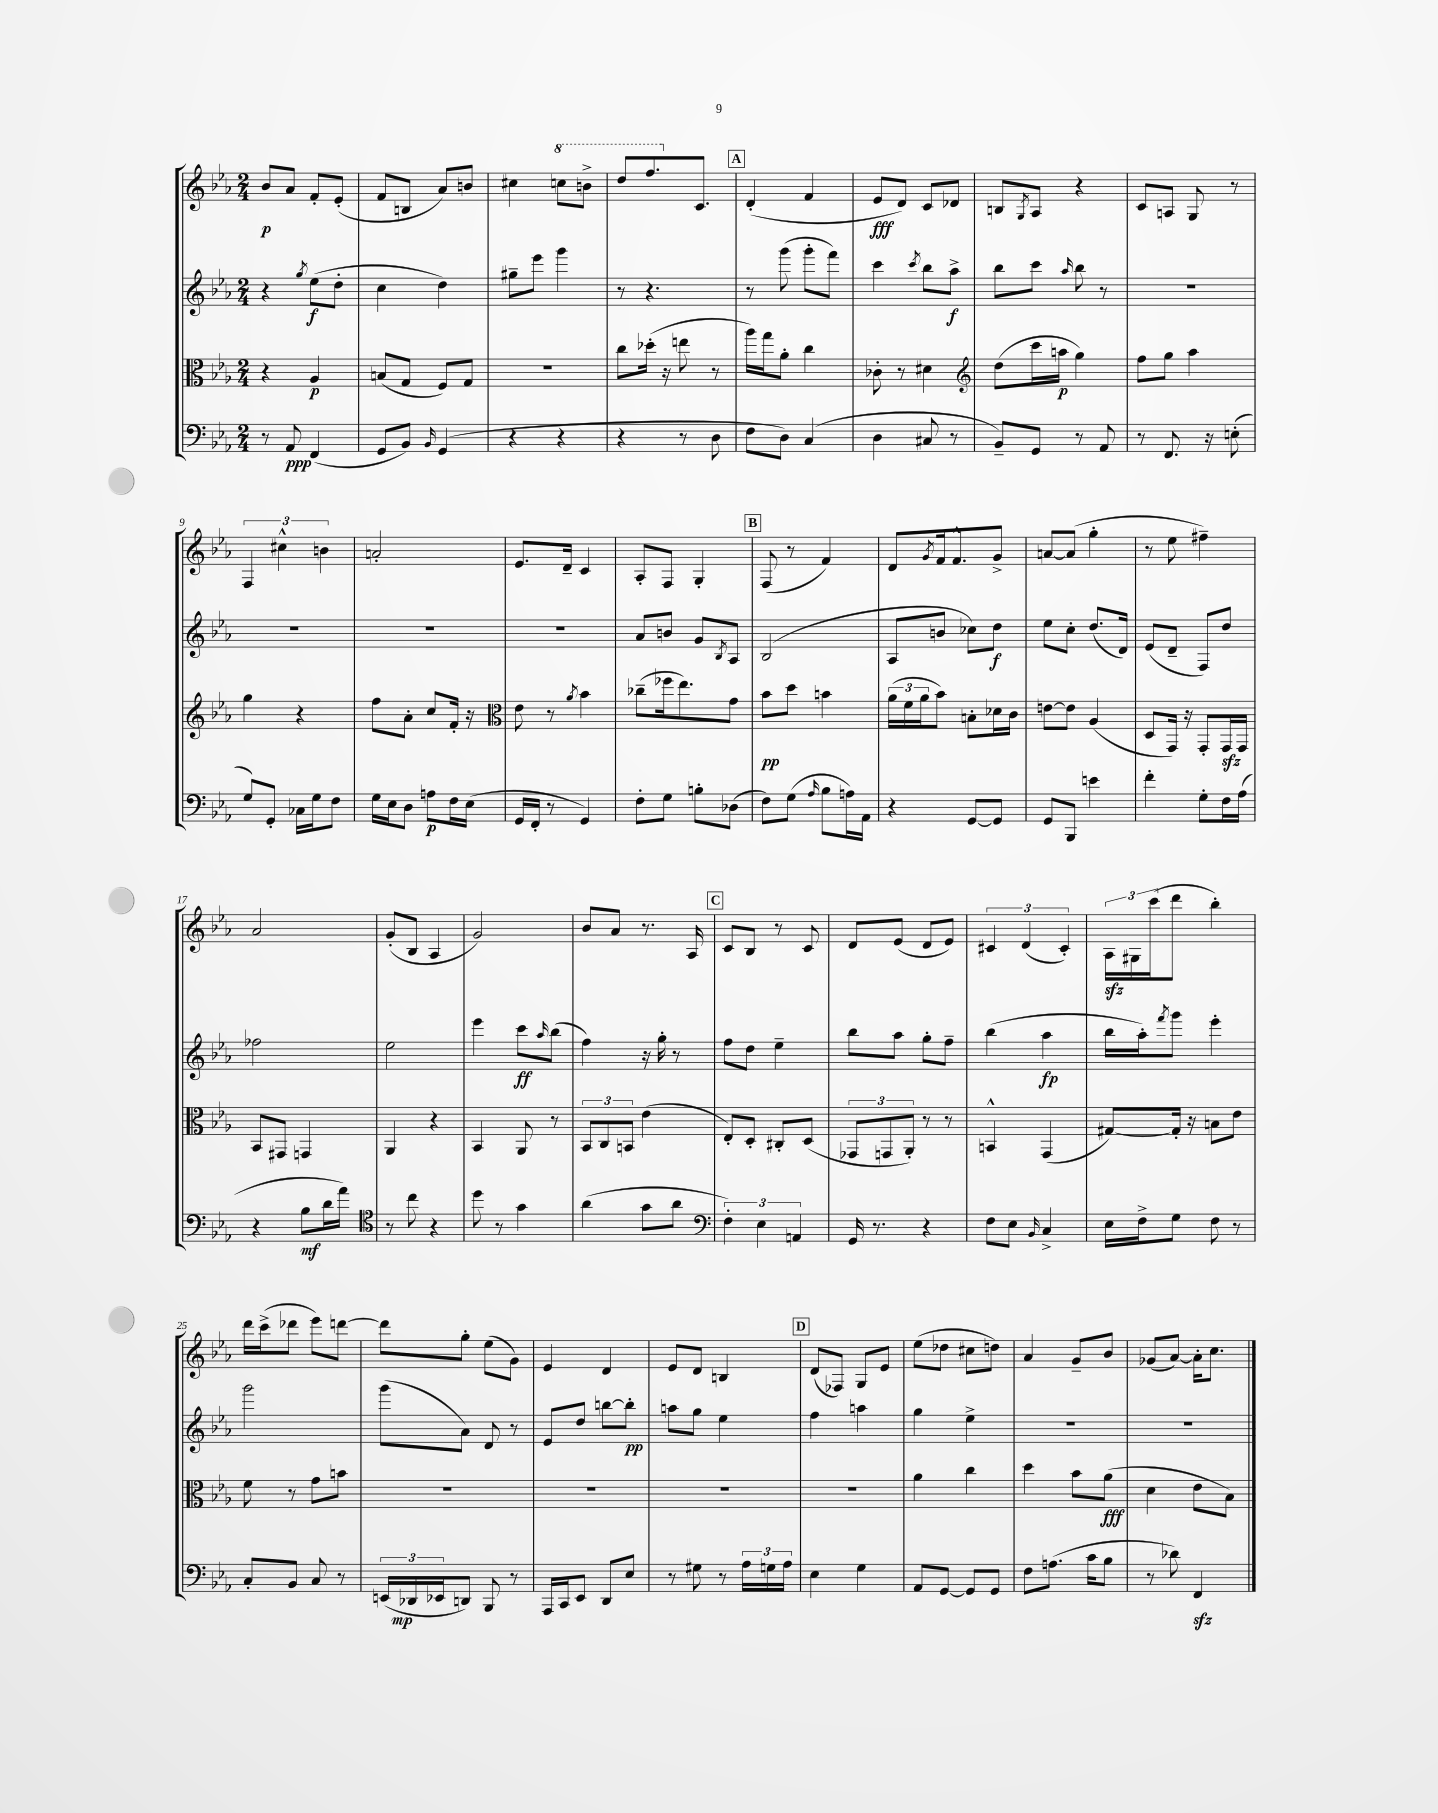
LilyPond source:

<<
\new StaffGroup <<
\new Staff = "s0" {
    \clef treble \key ees \major \numericTimeSignature \time 2/4
    bes'8\p aes'8 f'8-. ees'8-.( |
    f'8 b8 aes'8) b'8 |
    cis''4 \ottava #1 c'''!8 b''8-> |
    d'''8 f'''8. \ottava #0 c'8. |
    \mark \markup { \box "A" } d'4-.( f'4 |
    ees'8\fff d'8) c'8 des'8 |
    b8 \acciaccatura { g8 } aes8 r4 |
    c'8 a8 g8 r8 |
    \tuplet 3/2 { f4 cis''4-^ b'4 } |
    a'2-. |
    ees'8. d'16-- c'4 |
    aes8-. f8 g4-. |
    \mark \markup { \box "B" } f8( r8 f'4) |
    d'8 \acciaccatura { g'8 } f'16 f'8.-^ g'8-> |
    a'8~ a'8( g''4-. |
    r8 ees''8 fis''4--) |
    aes'2 |
    g'8-.( bes8 aes4 |
    g'2) |
    bes'8 aes'8 r8. aes16 |
    \mark \markup { \box "C" } c'8 bes8 r8 c'8 |
    d'8 ees'8( d'8 ees'8) |
    \tuplet 3/2 { cis'4 d'4( cis'4-.) } |
    \tuplet 3/2 { aes16\sfz gis16 c'''16( } d'''8 bes''4-.) |
    d'''16 c'''16->( des'''8 ees'''8) d'''8~ |
    d'''8 g''8-. ees''8( g'8) |
    ees'4 d'4 |
    ees'8 d'8 b4 |
    \mark \markup { \box "D" } d'8( fes8) g8 ees'8 |
    ees''8( des''8 cis''8 d''8) |
    aes'4 g'8-- bes'8 |
    ges'8( aes'8~) aes'16-. c''8. \bar "|." |
}
\new Staff = "s1" {
    \clef treble \key ees \major \numericTimeSignature \time 2/4
    r4 \acciaccatura { g''8 } ees''8\f( d''8-. |
    c''4 d''4) |
    gis''8-- ees'''8 g'''4 |
    r8 r4. |
    \mark \markup { \box "A" } r8 g'''8( g'''8-. f'''8) |
    c'''4 \acciaccatura { c'''8 } bes''8 aes''8->\f |
    bes''8 c'''8 \grace { aes''16 } bes''8 r8 |
    R2 |
    R2 |
    R2 |
    R2 |
    aes'8 b'8 g'8 \acciaccatura { bes8 } aes8 |
    \mark \markup { \box "B" } bes2( |
    aes8 b'8 ces''8) d''8\f |
    ees''8 c''8-. d''8.( d'16) |
    ees'8( d'8-- f8) d''8 |
    fes''2 |
    ees''2 |
    ees'''4 c'''8\ff \grace { aes''16 } bes''8( |
    f''4) r16 g''16-. r8 |
    \mark \markup { \box "C" } f''8 d''8 ees''4-- |
    bes''8 aes''8 g''8-. f''8-- |
    bes''4( aes''4\fp |
    bes''16 aes''16-.) \acciaccatura { f'''8 } g'''8 ees'''4-. |
    g'''2 |
    g'''8( aes'8) d'8 r8 |
    ees'8 d''8 b''8~ b''8-.\pp |
    a''8 g''8 ees''4 |
    \mark \markup { \box "D" } f''4 a''4 |
    g''4 ees''4-> |
    R2 |
    R2 \bar "|." |
}
\new Staff = "s2" {
    \clef alto \key ees \major \numericTimeSignature \time 2/4
    r4 aes4\p |
    b8( g8 f8) g8 |
    R2 |
    c''8 des''16-.( r16 e''8 r8 |
    \mark \markup { \box "A" } aes''16) g''16 aes'8-. c''4 |
    ces'8-. r8 dis'4 |
    \clef treble d''8( c'''16 a''16\p g''4) |
    f''8 g''8 aes''4 |
    g''4 r4 |
    f''8 aes'8-. c''8 f'16-. r16 |
    \clef alto ees'8 r8 \acciaccatura { aes'8 } bes'4 |
    ces''8--( fes''16 ees''8.) g'8 |
    \mark \markup { \box "B" } bes'8\pp d''8 b'4 |
    \tuplet 3/2 { aes'16( f'16 aes'16 } bes'8) b8-. des'16 c'16 |
    e'8~ e'8 aes4( |
    d8 g,16) r16 g,8-. g,16\sfz g,16 |
    bes,8 gis,8 g,4 |
    aes,4 r4 |
    bes,4 aes,8 r8 |
    \tuplet 3/2 { bes,8 c8 b,8 } ees'4( |
    \mark \markup { \box "C" } ees8-.) d8-. cis8-. d8( |
    \tuplet 3/2 { ges,8 g,8 aes,8-.) } r8 r8 |
    b,4-^ g,4( |
    gis8~) gis16-. r16 b8 ees'8 |
    f'8 r8 g'8 b'8 |
    R2 |
    R2 |
    R2 |
    \mark \markup { \box "D" } R2 |
    aes'4 c''4 |
    d''4 bes'8 aes'8\fff( |
    d'4 ees'8 bes8) \bar "|." |
}
\new Staff = "s3" {
    \clef bass \key ees \major \numericTimeSignature \time 2/4
    r8 aes,8\ppp f,4( |
    g,8 bes,8) \grace { bes,16 } g,4( |
    r4 r4 |
    r4 r8 d8 |
    \mark \markup { \box "A" } f8 d8) c4( |
    d4 cis8 r8 |
    bes,8--) g,8 r8 aes,8 |
    r8 f,8. r16 e8-.( |
    g8) g,8-. ces16 g16 f8 |
    g16 ees16 d8 a8\p f16 ees16( |
    g,16 f,16-. r8 g,4) |
    f8-. g8 b8-. des8( |
    \mark \markup { \box "B" } f8) g8( \grace { aes16 } bes8 a16) aes,16 |
    r4 g,8~ g,8 |
    g,8 bes,,8 e'4 |
    f'4-. g8-. f16 aes16( |
    r4 bes8\mf d'16 aes'16) |
    \clef tenor r8 c''8 r4 |
    d''8 r8 g'4 |
    aes'4( g'8 aes'8 |
    \mark \markup { \box "C" } \clef bass \tuplet 3/2 { f4-.) ees4 a,4 } |
    g,16 r8. r4 |
    f8 ees8 \grace { bes,16 } c4-> |
    ees16 f16-> g8 f8 r8 |
    c8-. bes,8 c8 r8 |
    \tuplet 3/2 { e,16( des,16\mp ees,16 } d,8) bes,,8 r8 |
    aes,,16 c,16 ees,8 d,8 ees8 |
    r8 gis8 r8 \tuplet 3/2 { aes16 g16 aes16 } |
    \mark \markup { \box "D" } ees4 g4 |
    aes,8 g,8~ g,8 g,8 |
    f8 a8.( c'16 bes8 |
    r8 des'8) f,4\sfz \bar "|." |
}
>>
>>
